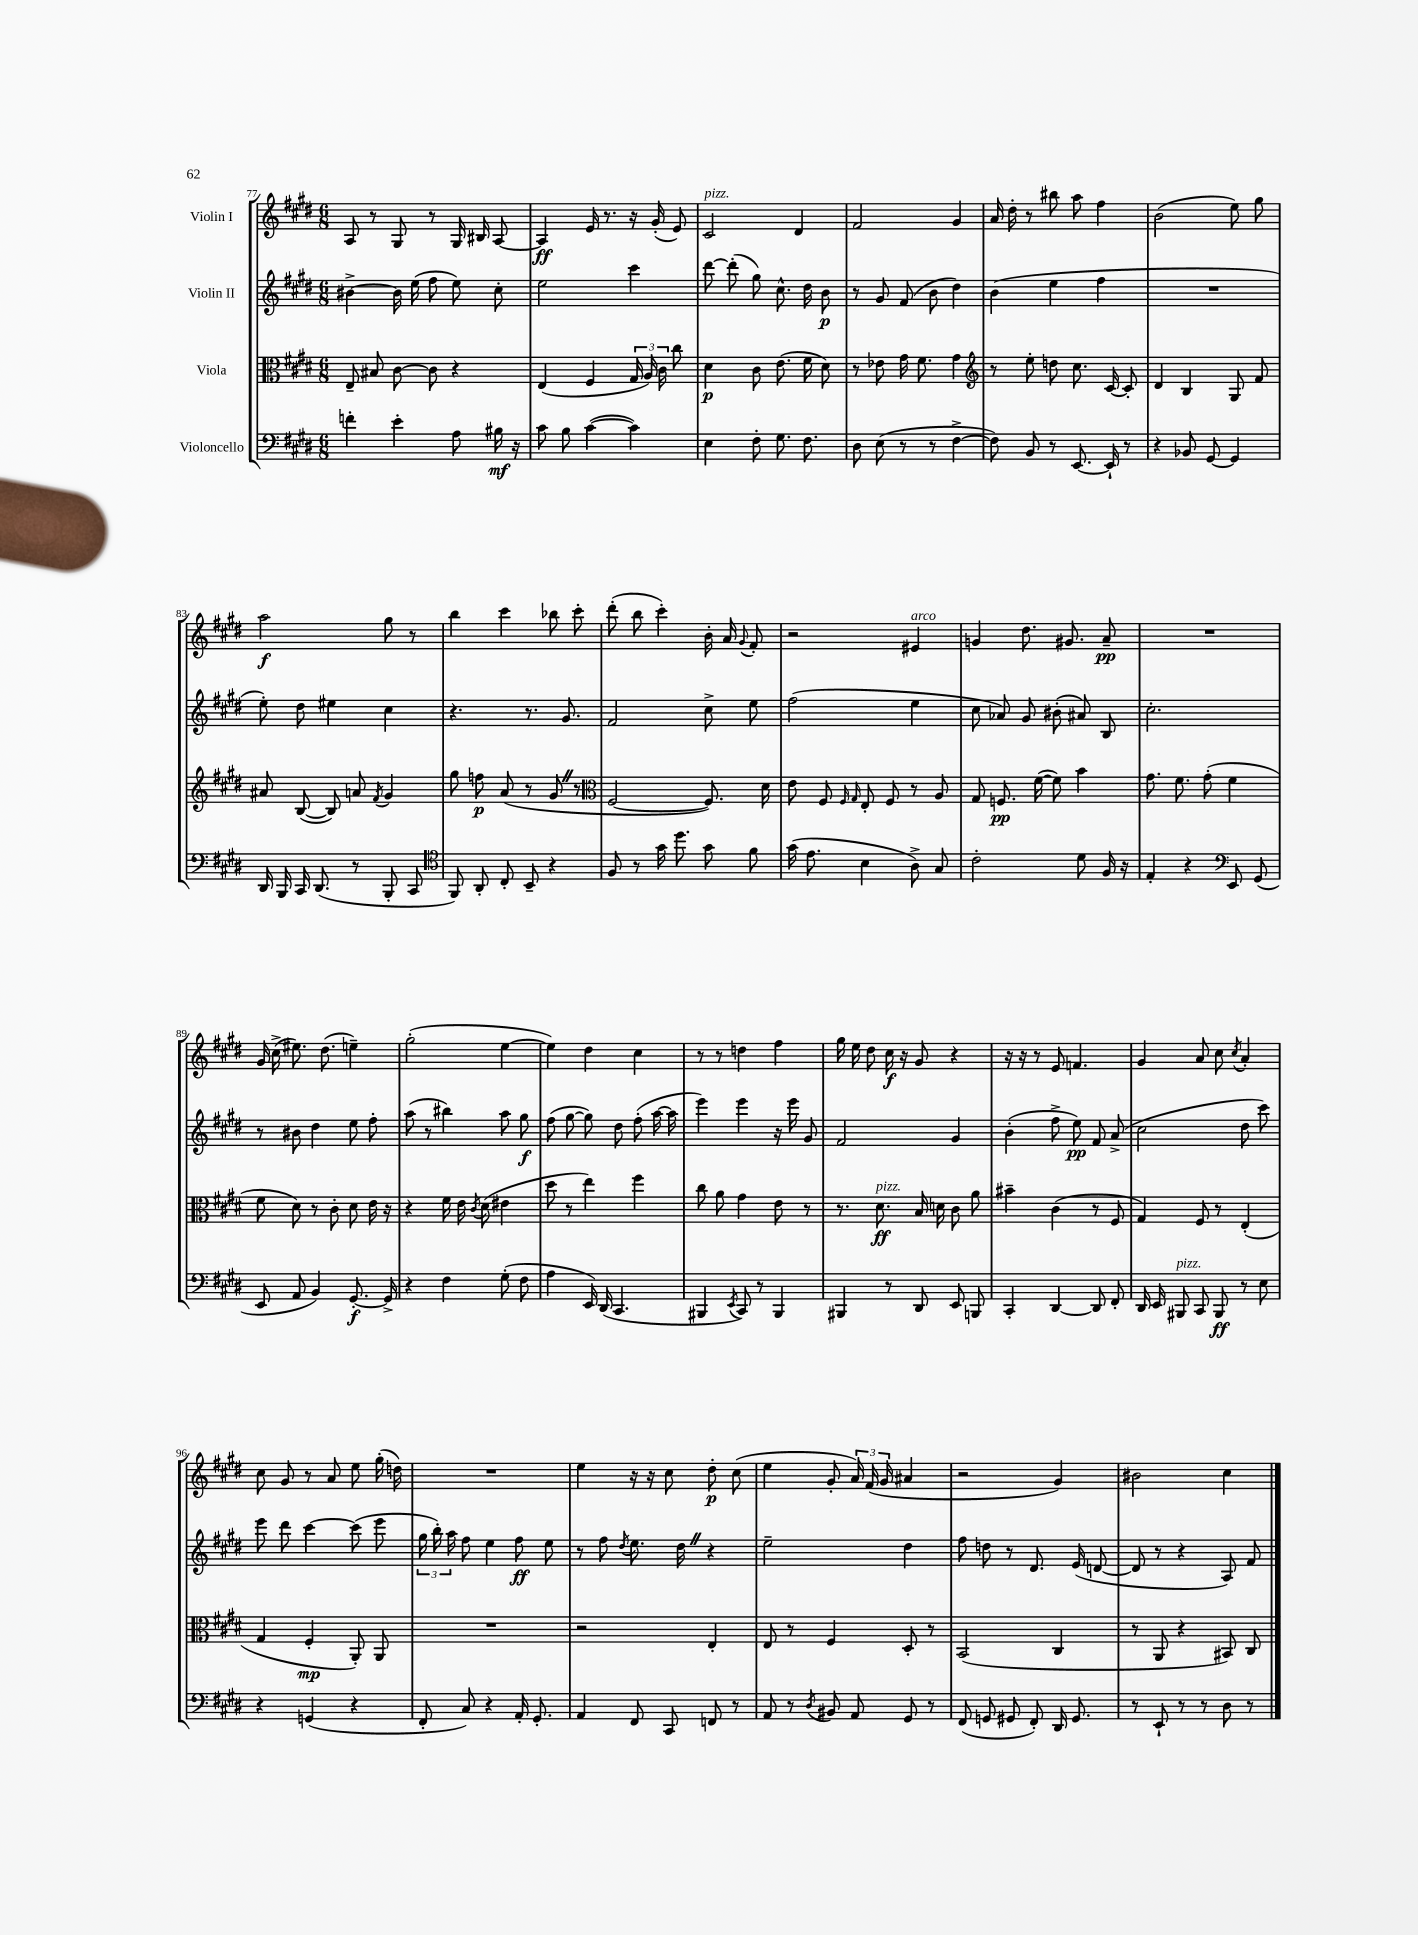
<<
\new StaffGroup <<
\new Staff = "s0" \with { instrumentName = "Violin I" } {
    \clef treble \key e \major \numericTimeSignature \time 6/8
    \autoBeamOff a8 r8 gis8 r8 gis16 bis16 a8~ |
    a4\ff e'16 r8. r16 gis'16-.( e'8) |
    cis'2^\markup { \italic "pizz." } dis'4 |
    fis'2 gis'4 |
    a'16 dis''16-. r8 bis''8 a''8 fis''4 |
    b'2( e''8) gis''8 |
    a''2\f gis''8 r8 |
    b''4 cis'''4 bes''8 cis'''8-. |
    dis'''8-.( b''8 cis'''4-.) b'16-. a'16 \appoggiatura { gis'8 } fis'8-. |
    r2 eis'4^\markup { \italic "arco" } |
    g'4 dis''8. gis'8. a'8--\pp |
    R2. |
    gis'16 cis''16->( eis''8.) dis''8.( e''4--) |
    gis''2-.( e''4~ |
    e''4) dis''4 cis''4 |
    r8 r8 d''4 fis''4 |
    gis''16 e''16 dis''8 cis''16\f r16 gis'8 r4 |
    r16 r16 r8 e'8 f'4. |
    gis'4 a'8 cis''8 \acciaccatura { cis''8 } a'4-. |
    cis''8 gis'8 r8 a'8 e''8 gis''16-.( d''16) |
    R2. |
    e''4 r16 r16 cis''8 dis''8-.\p cis''8( |
    e''4 gis'8-. \tuplet 3/2 { a'16) fis'16( gis'16 } ais'4 |
    r2 gis'4) |
    bis'2 cis''4 \bar "|." |
}
\new Staff = "s1" \with { instrumentName = "Violin II" } {
    \clef treble \key e \major \numericTimeSignature \time 6/8
    \autoBeamOff bis'4~-> bis'16 e''16( fis''8 e''8) cis''8-. |
    e''2 cis'''4 |
    dis'''8~ dis'''8-.( gis''8) cis''8.-^ dis''16 b'8\p |
    r8 gis'8 fis'8( b'8 dis''4) |
    b'4( e''4 fis''4 |
    R2. |
    e''8-.) dis''8 eis''4 cis''4 |
    r4. r8. gis'8. |
    fis'2 cis''8-> e''8 |
    fis''2( e''4 |
    cis''8 aes'8) gis'8 bis'8-.( ais'8) b8 |
    cis''2.-. |
    r8 bis'8 dis''4 e''8 fis''8-. |
    a''8( r8 bis''4) a''8 gis''8\f |
    fis''8( gis''8~ gis''8) dis''8 fis''8-.( a''16~ a''16 |
    e'''4) e'''4 r16 e'''16 gis'8 |
    fis'2 gis'4 |
    b'4-.( fis''8-> e''8\pp) fis'8 a'8->( |
    cis''2 dis''8 cis'''8) |
    e'''8 dis'''8 cis'''4~ cis'''8( e'''8 |
    \tuplet 3/2 { gis''16 b''16-.) a''16 } fis''8 e''4 fis''8\ff e''8 |
    r8 fis''8 \acciaccatura { dis''8 } e''8. dis''16 \once \override BreathingSign.text = \markup { \musicglyph "scripts.caesura.straight" } \breathe r4 |
    e''2-- dis''4 |
    fis''8 d''8 r8 dis'8. e'16( d'8~ |
    d'8 r8 r4 a8) fis'8 \bar "|." |
}
\new Staff = "s2" \with { instrumentName = "Viola" } {
    \clef alto \key e \major \numericTimeSignature \time 6/8
    \autoBeamOff e8-- bis8 cis'8~ cis'8 r4 |
    e4( fis4 \tuplet 3/2 { gis16 a16) cis'16 } cis''8 |
    dis'4\p cis'8 e'8.( fis'16 dis'8) |
    r8 ees'8 gis'16 fis'8. gis'4 |
    \clef treble r8 e''8-. d''8 cis''8. cis'16~ cis'8-. |
    dis'4 b4 gis8 fis'8 |
    ais'8 b8~( b8) a'8 \acciaccatura { fis'8 } gis'4 |
    gis''8 f''8\p a'8( r8 gis'8 \once \override BreathingSign.text = \markup { \musicglyph "scripts.caesura.straight" } \breathe r8 |
    \clef alto fis2~ fis8.) dis'16 |
    e'8 fis8 \grace { fis16 gis16 } e8-. fis8 r8 a8 |
    gis8 f8.\pp fis'16~( fis'8) b'4 |
    gis'8. fis'8. gis'8-.( fis'4 |
    fis'8 dis'8) r8 cis'8-. dis'8 e'16 r16 |
    r4 fis'16 e'16 \acciaccatura { cis'8 } dis'8( eis'4 |
    dis''8 r8 e''4) fis''4 |
    cis''8 a'8 gis'4 e'8 r8 |
    r8. dis'8.\ff^\markup { \italic "pizz." } b16 d'16 cis'8 a'8 |
    bis'4-- cis'4( r8 fis8 |
    gis4) fis8 r8 e4-.( |
    gis4 fis4-.\mp a,8-.) a,8 |
    R2. |
    r2 e4-. |
    e8 r8 fis4 dis8-. r8 |
    b,2( cis4 |
    r8 a,8 r4 bis,8) cis8 \bar "|." |
}
\new Staff = "s3" \with { instrumentName = "Violoncello" } {
    \clef bass \key e \major \numericTimeSignature \time 6/8
    \autoBeamOff f'4-. e'4-. a8 bis16\mf r16 |
    cis'8 b8 cis'4~( cis'4) |
    e4 fis8-. gis8. fis8. |
    dis8 e8( r8 r8 fis4~-> |
    fis8) b,8 r8 e,8.~ e,16-! r8 |
    r4 bes,8 gis,8~ gis,4 |
    dis,16 b,,16 cis,16 dis,8.( r8 b,,8-. cis,8 |
    \clef tenor fis,8) a,8-. cis8-. b,8-- r4 |
    fis8 r8 gis'16 dis''8. gis'8 fis'8 |
    gis'16( e'8. b4 a8->) gis8 |
    cis'2-. dis'8 fis16 r16 |
    e4-. r4 \clef bass e,8 gis,8( |
    e,8 a,8 b,4) gis,8.~-.\f gis,16-> |
    r4 fis4 gis8-.( fis8 |
    a4 e,16) dis,16( cis,4. |
    bis,,4 \acciaccatura { e,8 } cis,8) r8 bis,,4 |
    bis,,4 r8 dis,8 e,8 b,,8 |
    cis,4-. dis,4~ dis,8 fis,8-. |
    dis,16 e,16 bis,,8^\markup { \italic "pizz." } cis,8 bis,,8\ff r8 e8 |
    r4 g,4( r4 |
    fis,8-. cis8) r4 a,16-. gis,8.-. |
    a,4 fis,8 cis,8 f,8 r8 |
    a,8 r8 \acciaccatura { dis8 } bis,8 a,8 gis,8 r8 |
    fis,8( g,8 gis,8 fis,8-.) dis,16 gis,8. |
    r8 e,8-! r8 r8 dis8 r8 \bar "|." |
}
>>
>>
\layout { \context { \Score currentBarNumber = #77 } }
